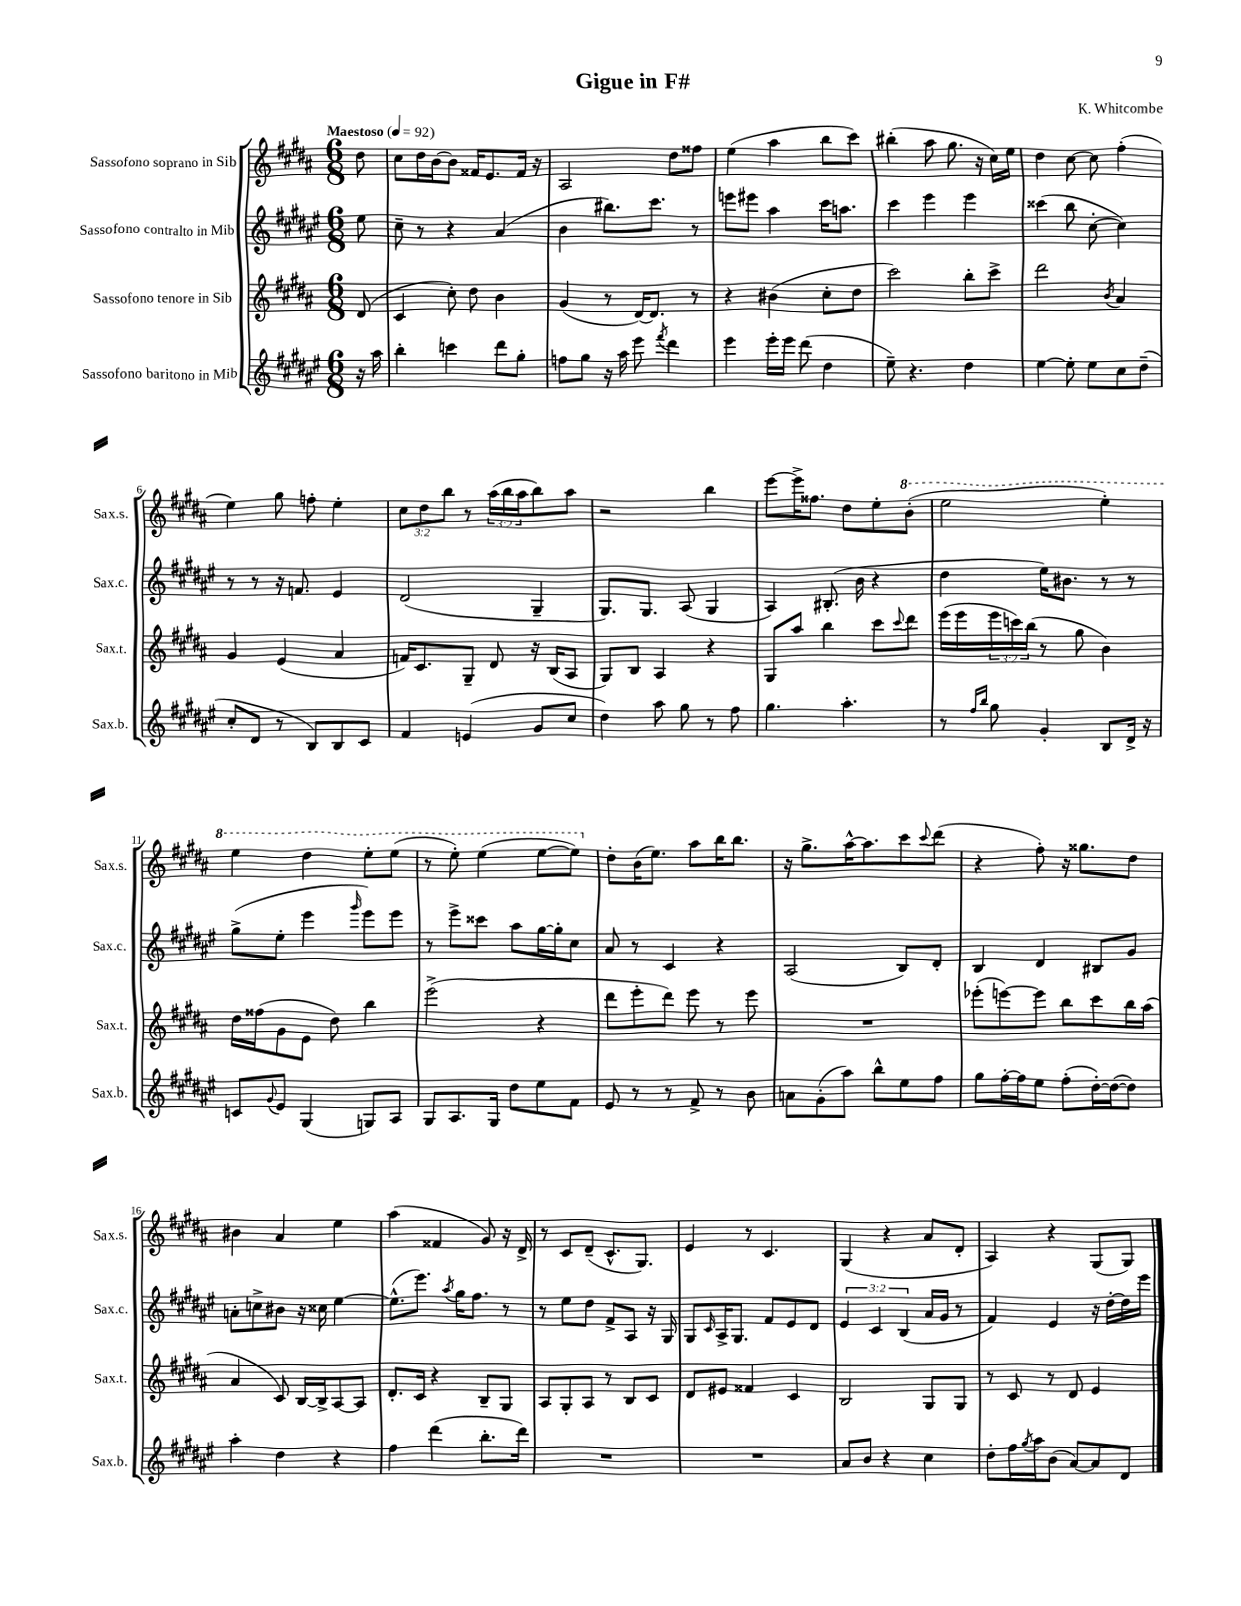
\header { title = "Gigue in F#" composer = "K. Whitcombe" }
<<
\new StaffGroup <<
\new Staff = "s0" \with { instrumentName = "Sassofono soprano in Sib" shortInstrumentName = "Sax.s." } {
    \clef treble \key b \major \numericTimeSignature \time 6/8 \override Staff.TupletNumber.text = #tuplet-number::calc-fraction-text \partial 8 \tempo "Maestoso" 4 = 92
    dis''8 |
    cis''8 dis''16 b'16~ b'8 fisis'16 e'8. fisis'16 r16 |
    ais2 dis''8 fisis''8 |
    e''4( ais''4 b''8 cis'''8) |
    bis''4-.( ais''8 gis''8. r16 cis''16) e''16 |
    dis''4 cis''8~ cis''8 fis''4-.( |
    e''4) gis''8 f''8-. e''4-. |
    \tuplet 3/2 { cis''8 dis''8 b''8 } r8 \tuplet 3/2 { ais''16( b''16 ais''16 } b''8) ais''8 |
    r2 b''4 |
    e'''8~ e'''16-> fisis''8. dis''8 e''8-. \ottava #1 b''8-.( |
    e'''2 e'''4-.) |
    e'''4 dis'''4 e'''8-. e'''8( |
    r8 e'''8-.) e'''4( e'''8~ e'''8) \ottava #0 |
    dis''8-. b'16( e''8.) ais''8 b''16 b''8. |
    r16 gis''8.-> ais''16~-^ ais''8. cis'''8 \appoggiatura { cis'''8 } dis'''8( |
    r4 fis''8-.) r16 gisis''8. dis''8 |
    bis'4 ais'4 e''4 |
    ais''4( fisis'4 gis'8) r16 dis'16-> |
    r8 cis'8 dis'8--( cis'8.-^ gis8.) |
    e'4 r8 cis'4. |
    gis4( r4 ais'8 dis'8-. |
    ais4) r4 gis8( gis8) \bar "|." |
}
\new Staff = "s1" \with { instrumentName = "Sassofono contralto in Mib" shortInstrumentName = "Sax.c." } {
    \clef treble \key fis \major \numericTimeSignature \time 6/8 \override Staff.TupletNumber.text = #tuplet-number::calc-fraction-text \partial 8
    eis''8 |
    cis''8-- r8 r4 ais'4( |
    b'4 bis''8.) cis'''8. r8 |
    e'''8 eis'''8 ais''4 cis'''16 a''8. |
    cis'''4 eis'''4 eis'''4 |
    cisis'''4( b''8 cis''8~-. cis''4) |
    r8 r8 r16 f'8. eis'4 |
    dis'2( gis4-- |
    gis8.) gis8. ais8( gis4 |
    ais4) bis8.-.( b'16 r4 |
    dis''4 eis''16) bis'8. r8 r8 |
    gis''8->( eis''8-. eis'''4 \grace { gis'''16 } eis'''8) eis'''8 |
    r8 eis'''8-> cisis'''8 ais''8 gis''16~ gis''16-. cis''8 |
    ais'8 r8 cis'4 r4 |
    ais2( b8) dis'8-. |
    b4 dis'4 bis8 gis'8 |
    a'8-. c''8-> bis'8 r16 cisis''16 eis''4~ |
    eis''8.-^( eis'''8.) \acciaccatura { ais''8 } gis''16 fis''8. r8 |
    r8 eis''8 dis''8 fis'8-> ais8 r16 gis16 |
    gis8 \grace { cis'16 } ais16-> gis8. fis'8 eis'8 dis'8 |
    \tuplet 3/2 { eis'4 cis'4 b4( } ais'16 gis'16 r8 |
    fis'4) eis'4 r16 dis''16~-. dis''16 eis'''16 \bar "|." |
}
\new Staff = "s2" \with { instrumentName = "Sassofono tenore in Sib" shortInstrumentName = "Sax.t." } {
    \clef treble \key b \major \numericTimeSignature \time 6/8 \override Staff.TupletNumber.text = #tuplet-number::calc-fraction-text \partial 8
    dis'8( |
    cis'4 cis''8-.) dis''8 b'4 |
    gis'4( r8 dis'16~) dis'8. r8 |
    r4 bis'4( cis''8-. dis''8 |
    cis'''2) b''8-. cis'''8-> |
    dis'''2 \acciaccatura { b'8 } ais'4 |
    gis'4 e'4( ais'4 |
    f'16) cis'8. gis8-- dis'8 r16 b16( ais8 |
    gis8) b8 ais4 r4 |
    gis8 ais''8 b''4 cis'''8 \appoggiatura { cis'''8 } dis'''8 |
    e'''16( e'''16 \tuplet 3/2 { e'''16 c'''16) b''16( } r8 gis''8 b'4) |
    dis''16 fisis''16( gis'8 e'8 dis''8) b''4 |
    e'''2->( r4 |
    dis'''8 e'''8-. dis'''8) e'''8 r8 e'''8 |
    R2. |
    ees'''8-.( e'''8~) e'''8 b''8 cis'''8 b''16 ais''16( |
    ais'4 cis'8) b16~ b16-> ais8~ ais8 |
    dis'8.-. cis'16 r4 b8-- gis8 |
    ais8 gis8-. ais8 r8 b8 cis'8 |
    dis'8 eis'8 fisis'4 cis'4 |
    b2 gis8 gis8 |
    r8 cis'8 r8 dis'8 e'4 \bar "|." |
}
\new Staff = "s3" \with { instrumentName = "Sassofono baritono in Mib" shortInstrumentName = "Sax.b." } {
    \clef treble \key fis \major \numericTimeSignature \time 6/8 \partial 8
    r16 ais''16 |
    b''4-. c'''4 dis'''8 gis''8-. |
    f''8 gis''8 r16 ais''16 eis'''8 \acciaccatura { fis'''8 } dis'''4 |
    eis'''4 eis'''16-. eis'''16 dis'''8( dis''4 |
    eis''8--) r4. dis''4 |
    eis''4~ eis''8-. eis''8 cis''8 dis''8--( |
    cis''8-. dis'8 r8 b8) b8 cis'8 |
    fis'4 e'4( gis'8 cis''8 |
    dis''4) ais''8 gis''8 r8 fis''8 |
    gis''4. ais''4.-. |
    r8 \grace { fis''16 b''16 } gis''8 gis'4-. b8 dis'16-> r16 |
    c'8 \appoggiatura { gis'8 } eis'8 gis4( g8) ais8 |
    gis8 ais8. gis16 dis''8 eis''8 fis'8 |
    eis'8 r8 r8 fis'8-> r8 b'8 |
    a'8 gis'8-.( ais''8) b''8-^ eis''8 fis''8 |
    gis''8 fis''16~-. fis''16 eis''8 fis''8-.( dis''16~-.) dis''16~( dis''8) |
    ais''4-. dis''4 r4 |
    fis''4 dis'''4( b''8.-. dis'''16) |
    R2. |
    R2. |
    ais'8 b'8 r4 cis''4 |
    dis''8-. fis''16 \acciaccatura { gis''8 } ais''16 b'8( ais'8~) ais'8 dis'8 \bar "|." |
}
>>
>>
